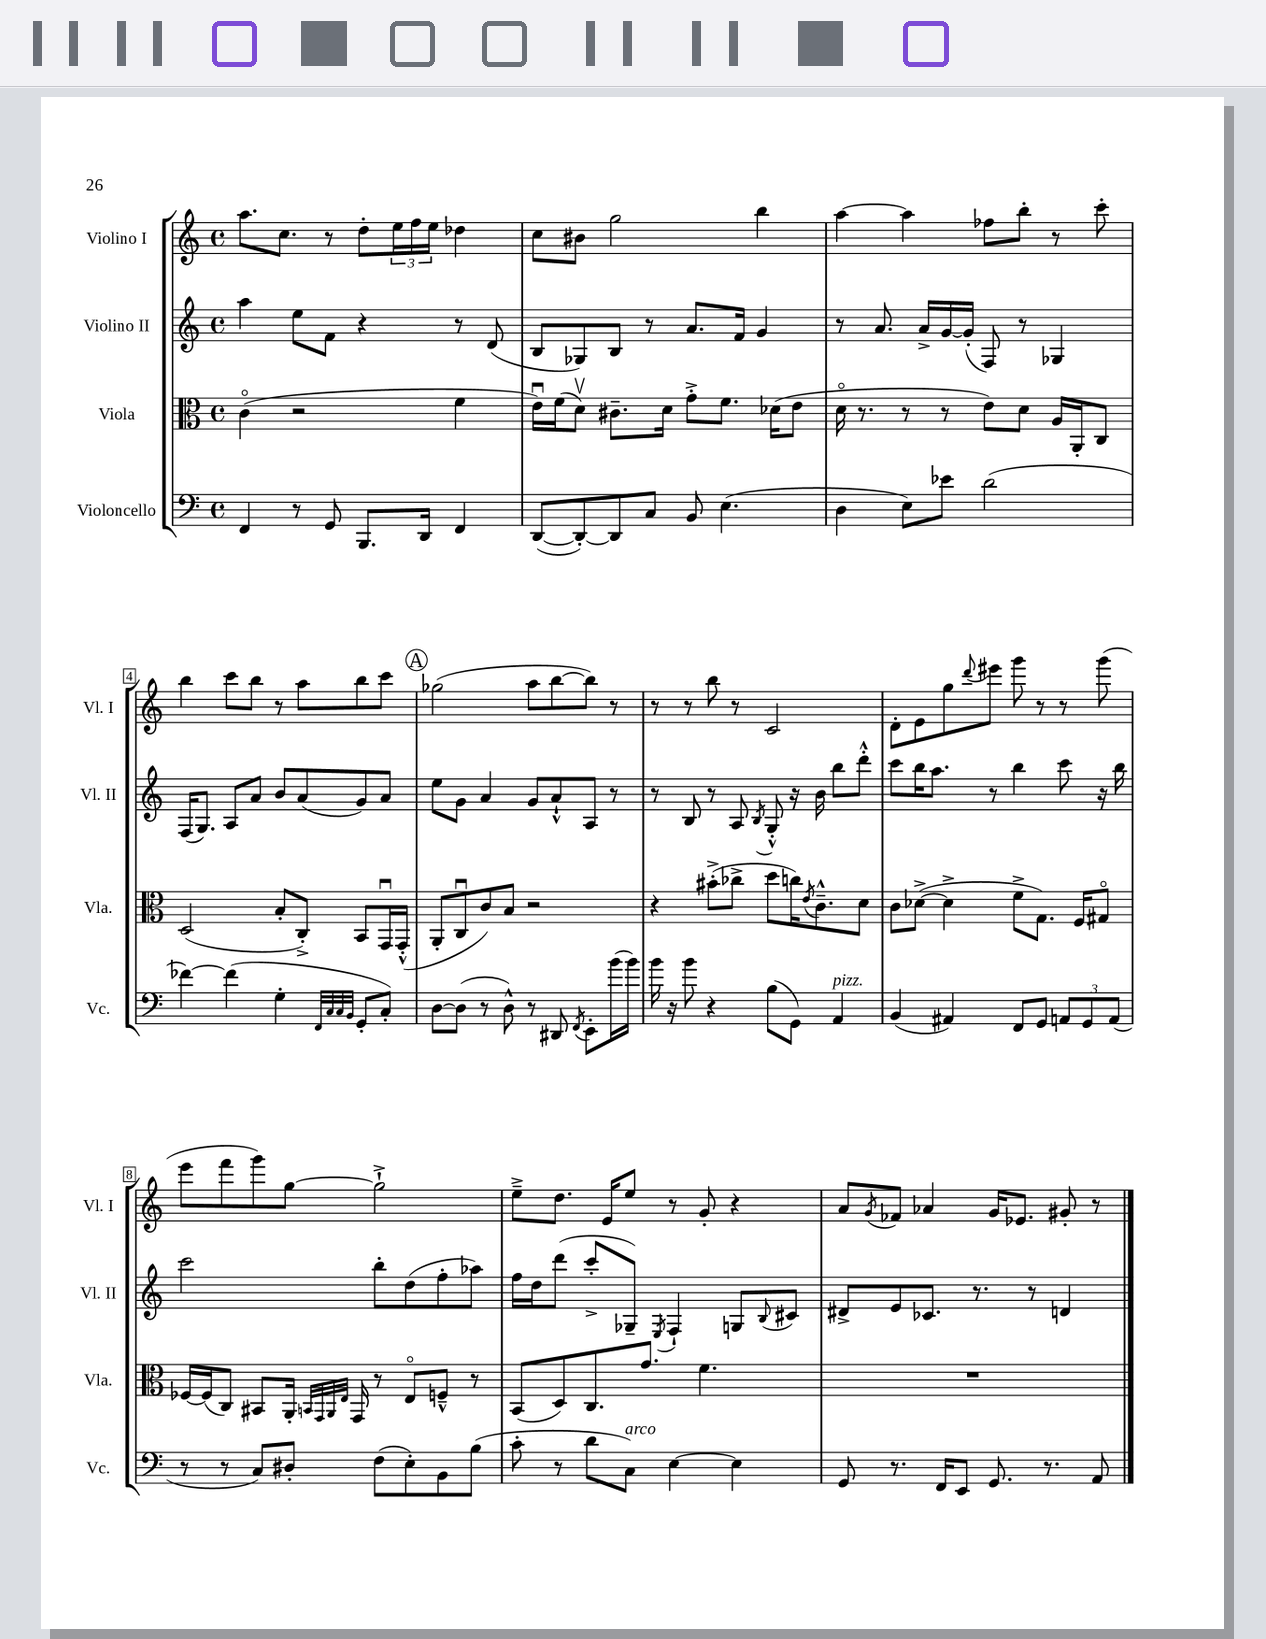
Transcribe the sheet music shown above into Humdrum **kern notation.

**kern	**kern	**kern	**kern
*staff4	*staff3	*staff2	*staff1
*clefF4	*clefC3	*clefG2	*clefG2
*k[]	*k[]	*k[]	*k[]
*M4/4	*M4/4	*M4/4	*M4/4
*met(c)	*met(c)	*met(c)	*met(c)
4FF	(4co	4aa	8.aa
.	.	.	8.cc
8r	2r	8ee	.
8GG	.	8f	8r
8.BBB	.	4r	8dd'
.	.	.	24ee
.	.	.	24ff
16DD	.	.	.
.	.	.	24ee
4FF	4f	8r	4dd-
.	.	(8d	.
=	=	=	=
([8DD	16eu)	8B	8cc
.	(16f	.	.
8DD'_)	8dv)	8G-)	8b#
8DD]	8.c#~	8B	2gg
8C	.	8r	.
.	16d	.	.
8BB	8g'^	8.a	.
(4.E	8.f	.	.
.	.	16f	.
.	.	4g	4bb
.	(16d-	.	.
.	8e	.	.
=	=	=	=
4D	16do	8r	[4aa
.	8.r	.	.
.	.	8.a	.
8E)	8r	.	4aa]
.	.	16a^	.
8e-	8r	[16g	.
.	.	(16g']	.
(2d	8e)	8F)	8ff-
.	8d	8r	8bb'
.	16A	4G-	8r
.	16AA'	.	.
.	8C	.	8ccc'
=	=	=	=
[4f-)	(2D	(16F	4bb
.	.	8.G)	.
(4f-]	.	8A	8ccc
.	.	8a	8bb
4G'	8B'	8b	8r
.	8C'^)	(8a	8aa
32qqFF	.	.	.
32qqC	.	.	.
32qqC	.	.	.
32qqBB	.	.	.
8GG'	8BB	8g)	8bb
8C')	16GGu	8a	8ccc
.	(16GG'^^	.	.
=	=	=	=
[8D	8AA'	8ee	(2gg-
(8D]	8Cu	8g	.
8r	8c)	4a	.
8D^^)	8B	.	.
8r	2r	8g	8aa
8DD#	.	8a`^^	[8bb
8qFF	.	.	.
8EE'	.	8A	8bb])
(16b	.	8r	8r
16b)	.	.	.
=	=	=	=
16b	4r	8r	8r
16r	.	.	.
8b	.	8B	8r
4r	(8b#'^	8r	8bb
.	8cc-^	8A	8r
.	.	8qB	.
(8B	8dd	8G'^^	2c
8GG)	16cc)	16r	.
.	8qe	.	.
.	8.c~^^	16b	.
4AA	.	8bb	.
.	8d	8ddd'^^	.
=	=	=	=
(4BB	8c	8ccc	8d'
.	([8d-^	16bb	8e
.	.	8.aa	.
4AA#)	4d-^]	.	8gg
.	.	.	8qqddd
.	.	8r	8eee#
8FF	8f^	4bb	8ggg
8GG	8.G)	.	8r
12AA	.	8ccc	8r
.	16F	.	.
12GG	.	.	.
.	8G#o	16r	(8ggg
(12AA	.	.	.
.	.	16bb	.
=	=	=	=
8r	[16F-	2ccc	8eee
.	(16F-]	.	.
8r	8C)	.	8fff
8C)	8BB#	.	8ggg)
8D#'	16AA'	.	[8gg
.	32qqBB	.	.
.	32qqGG	.	.
.	32qqAA	.	.
.	32qqE	.	.
.	16GG	.	.
(8F	8r	8bb'	2gg`^]
8E')	8Eo	(8dd	.
8BB	8F~^^	8ff'	.
(8B	8r	8aa-)	.
=	=	=	=
8c'	(8BB	16ff	8ee~^
.	.	16dd	.
8r	8D)	(8ddd	8.dd
8d	8.C	8ccc'^	.
.	.	.	16e
8C)	.	8G-~)	8ee
.	8.g	.	.
.	.	8qE	.
[4E	.	4F`	8r
.	4.f	.	8g'
4E]	.	8G	4r
.	.	8qqB	.
.	.	8c#	.
=	=	=	=
8GG	1r	8d#^	8a
.	.	.	8qg
8.r	.	8e	8f-
.	.	8.c-	4a-
16FF	.	.	.
8EE	.	.	.
.	.	8.r	.
8.GG	.	.	16g
.	.	.	8.e-
.	.	8r	.
8.r	.	.	.
.	.	4d	8g#'
8AA	.	.	8r
==	==	==	==
*-	*-	*-	*-
